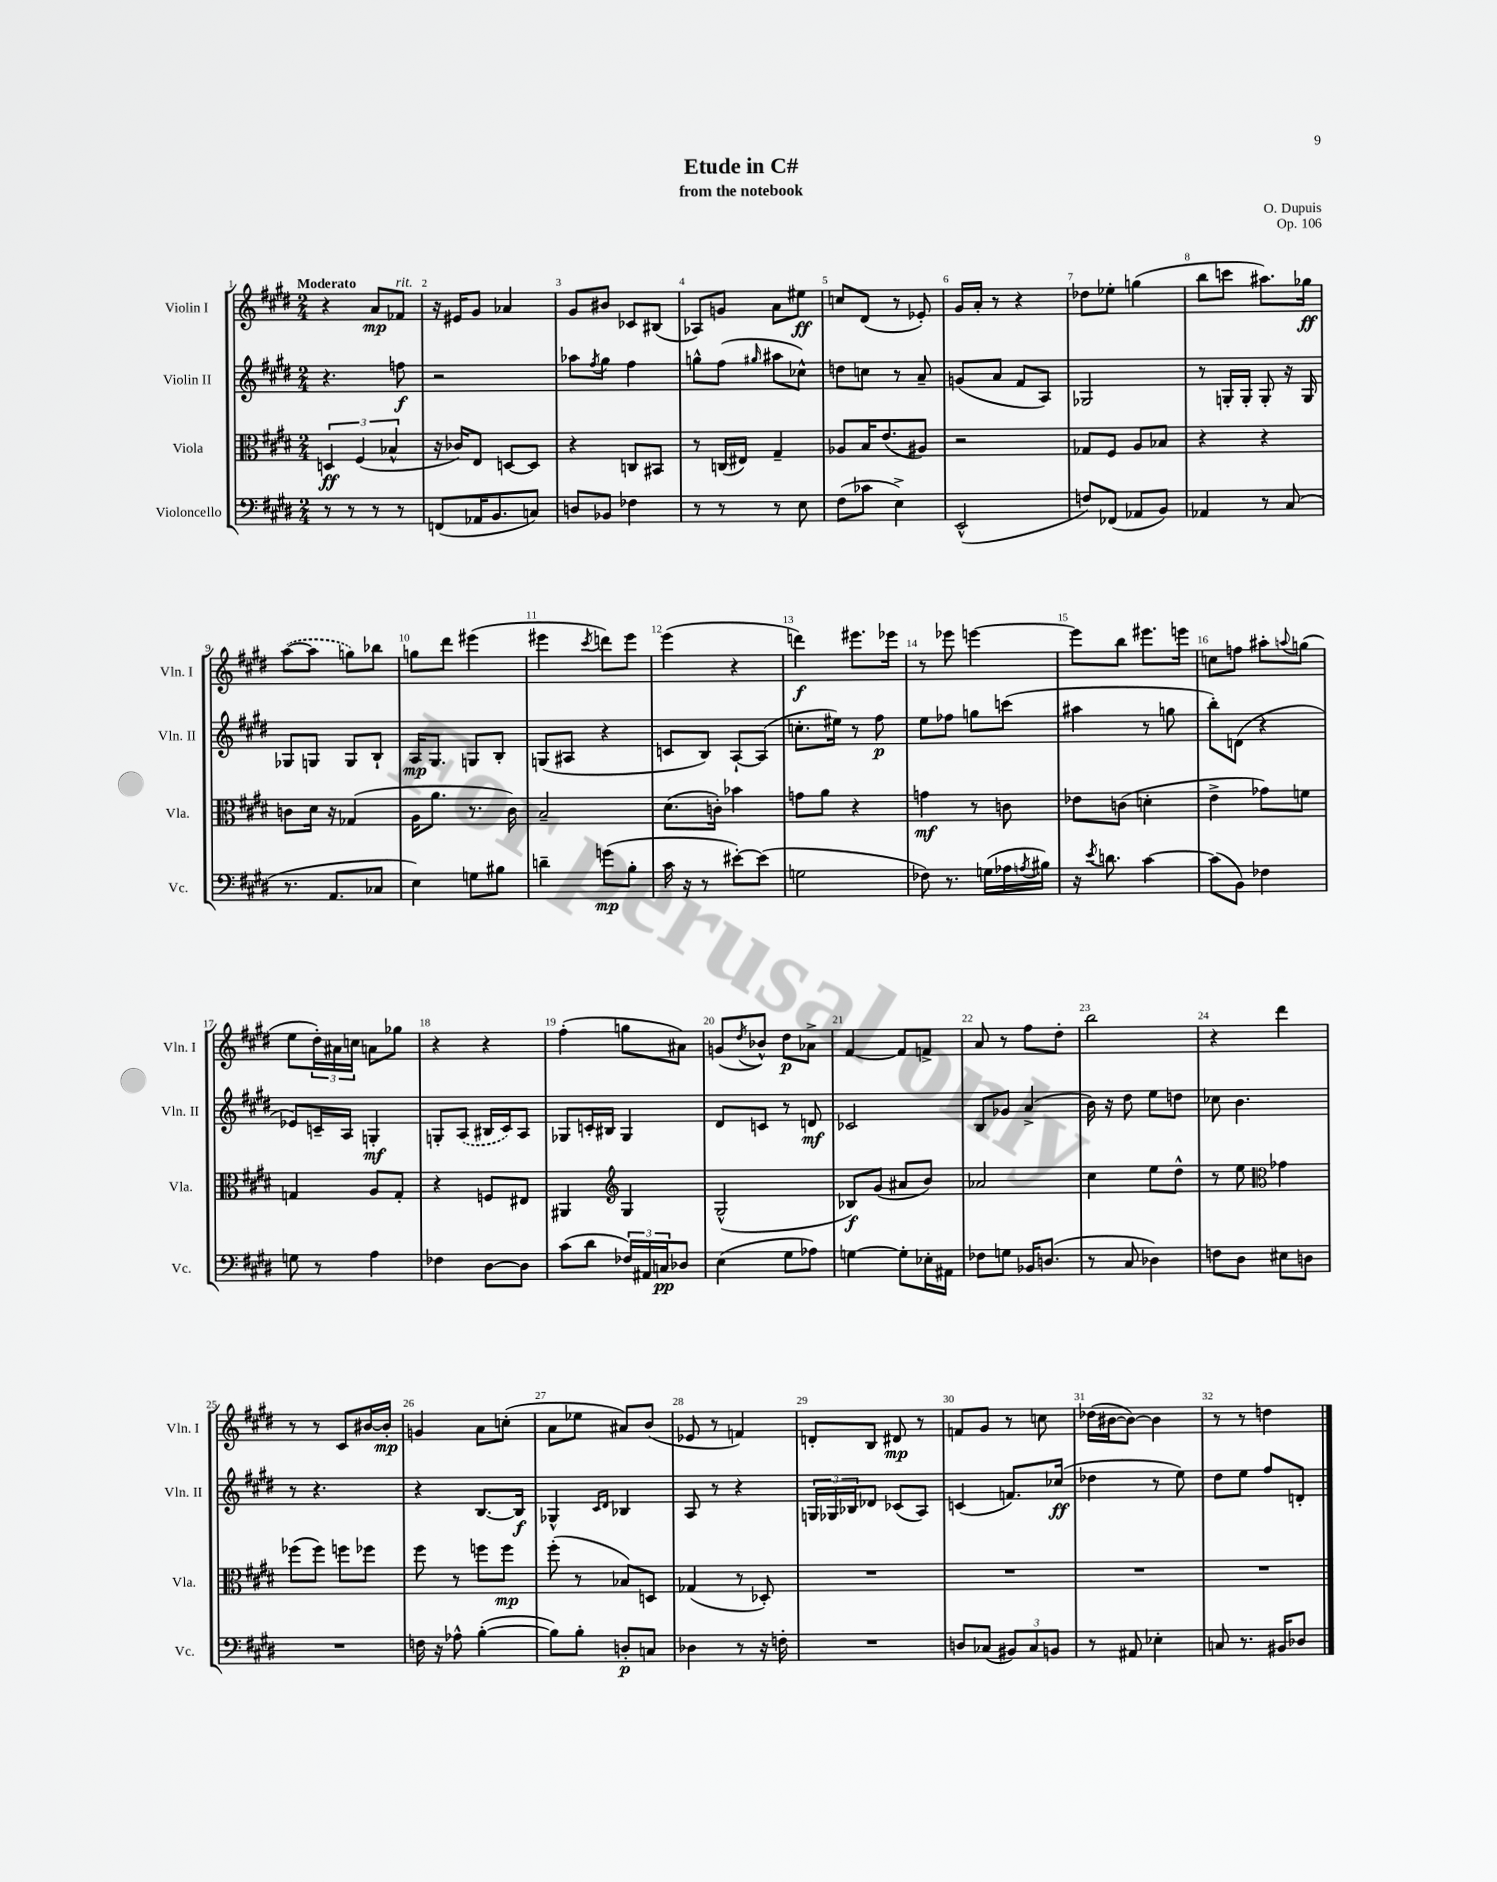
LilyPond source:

\header { title = "Etude in C#" composer = "O. Dupuis" subtitle = "from the notebook" opus = "Op. 106" }
<<
\new StaffGroup <<
\new Staff = "s0" \with { instrumentName = "Violin I" shortInstrumentName = "Vln. I" } {
    \clef treble \key e \major \numericTimeSignature \time 2/4 \tempo "Moderato"
    r4 a'8\mp fes'8^\markup { \italic "rit." } |
    r16 eis'16 gis'8 aes'4 |
    gis'8 bis'8 ces'8 bis8( |
    aes8) g'8 a'8 eis''8\ff |
    c''8 dis'8( r8 ees'8-.) |
    gis'16 a'16-. r8 r4 |
    des''8 ees''8-. g''4( |
    b''8 c'''8 ais''8.) ges''16\ff |
    \once \slurDashed a''8~( a''8 g''8) bes''8 |
    g''8 dis'''8 eis'''4( |
    eis'''4 \acciaccatura { cis'''8 } d'''8) eis'''8 |
    e'''4( r4 |
    d'''4\f) eis'''8. ees'''16 |
    r8 ees'''8 e'''4~ |
    e'''8 b''8 eis'''8. e'''16 |
    c''8 f''8 ais''8-. \appoggiatura { a''8 } g''8( |
    e''8 \tuplet 3/2 { dis''16-.) ais'16 c''16 } a'8 ges''8 |
    r4 r4 |
    fis''4-.( g''8 ais'8) |
    g'8( \acciaccatura { dis''8 } bes'8-^) dis''8\p aes'8-> |
    fis'4~ fis'8 f'8-> |
    a'8 r8 fis''8 dis''8-. |
    b''2 |
    r4 dis'''4 |
    r8 r8 cis'8 bis'16~ bis'16-.\mp |
    g'4 a'8 c''8-.( |
    a'8 ees''8 ais'8) b'8( |
    ees'8 r8 f'4) |
    d'8-. b8 dis'8\mp r8 |
    f'8 gis'8 r8 c''8 |
    des''16( bis'16~ bis'8~) bis'4 |
    r8 r8 d''4 \bar "|." |
}
\new Staff = "s1" \with { instrumentName = "Violin II" shortInstrumentName = "Vln. II" } {
    \clef treble \key e \major \numericTimeSignature \time 2/4
    r4. f''8\f |
    r2 |
    aes''8 \acciaccatura { fis''8 } gis''8 fis''4 |
    g''8-^ fis''8( \grace { gis''16 } ais''8 ces''8-^) |
    d''8 c''8 r8 a'8-- |
    g'8( a'8 fis'8 a8) |
    ges2 |
    r8 g16-. g16-. g8-. r16 g16 |
    ges8 g8 g8 b8-! |
    a16\mp gis8. g8 b8-. |
    g8( ais8 r4 |
    c'8 b8) a8~-! a8( |
    c''8.-. eis''16) r8 fis''8\p |
    e''8 fes''8 g''8 c'''8( |
    ais''4 r8 g''8 |
    b''8-.) d'8( r4 |
    ees'8) c'16-- a16 g4-.\mf |
    g8-. \once \slurDashed a8( bis16 cis'16) a8 |
    ges8 c'16-. bis16 ges4 |
    dis'8 c'8 r8 d'8\mf |
    ces'2 |
    b8 ges'8 a'4->( |
    b'16) r16 dis''8 e''8 d''8 |
    ces''8 b'4. |
    r8 r4. |
    r4 b8.~ b16\f |
    ges4-^ \grace { cis'16 dis'16 } bes4 |
    a8 r8 r4 |
    \tuplet 3/2 { g16 ges16 bes16 } des'8 ces'8( a8) |
    c'4( f'8.) ces''16\ff( |
    des''4 r8 e''8) |
    dis''8 e''8 fis''8 d'8-. \bar "|." |
}
\new Staff = "s2" \with { instrumentName = "Viola" shortInstrumentName = "Vla." } {
    \clef alto \key e \major \numericTimeSignature \time 2/4
    \tuplet 3/2 { d4\ff fis4( bes4-^ } |
    r16 ces'16) e8 d8~ d8 |
    r4 c8 bis,8 |
    r8 c16( eis16) gis4-- |
    aes8 b16 e'8.( ais8) |
    r2 |
    ges8 fis8 a8 bes8 |
    r4 r4 |
    c'8 dis'16 r16 ges4( |
    a16 a'8. r8. cis'16) |
    b2-- |
    dis'8.( c'16-.) bes'4 |
    g'8 a'8 r4 |
    g'4\mf r8 c'8 |
    ees'8 c'8( d'4-. |
    e'4-> ges'8) f'8 |
    g4 a8 g8-. |
    r4 f8 eis8 |
    ais,4 \clef treble gis4 |
    gis2-^( |
    bes8\f) gis'8( ais'8 b'8) |
    aes'2 |
    cis''4 e''8 dis''8-^ |
    r8 e''8 \clef alto ges'4 |
    fes''8( fes''8) f''8 fes''8 |
    fis''8 r8 f''8 f''8\mp |
    fis''8-.( r8 bes8) d8 |
    ges4( r8 des8-.) |
    R2 |
    R2 |
    R2 |
    R2 \bar "|." |
}
\new Staff = "s3" \with { instrumentName = "Violoncello" shortInstrumentName = "Vc." } {
    \clef bass \key e \major \numericTimeSignature \time 2/4
    r8 r8 r8 r8 |
    f,8( aes,16 b,8. c8) |
    d8 bes,8 fes4 |
    r8 r8 r8 e8 |
    fis8( ces'8 e4->) |
    e,2-^( |
    f8) fes,8( aes,8 b,8) |
    aes,4 r8 cis8( |
    r8. a,8. ces8 |
    e4) g8 bis8 |
    d'4-- g'8\mp( b8-. |
    cis'16 r16 r8 eis'8~-.) eis'8( |
    g2 |
    fes8) r8. g16( aes16 \acciaccatura { a8 } bis16) |
    r16 \acciaccatura { e'8 } d'8. cis'4~ |
    cis'8( b,8) fes4 |
    g8 r8 a4 |
    fes4 dis8~ dis8 |
    cis'8( dis'8 \tuplet 3/2 { fes16) ais,16 c16\pp } des8 |
    e4( gis8 aes8) |
    g4~ g8-. ees16-. ais,16 |
    fes8 g8 bes,16 d8.( |
    r8 cis8 des4) |
    f8 dis8 eis8 d8 |
    R2 |
    f16 r16 aes8-^ b4~-.( |
    b8) b8-. d8-.\p c8 |
    des4 r8 r16 f16-. |
    R2 |
    d8 ces8( \tuplet 3/2 { bis,8) ces8 b,8 } |
    r8 ais,8 ees4-. |
    c8 r8. bis,16 des8 \bar "|." |
}
>>
>>
\layout { \context { \Score \override BarNumber.break-visibility = ##(#f #t #t) barNumberVisibility = #all-bar-numbers-visible } }
